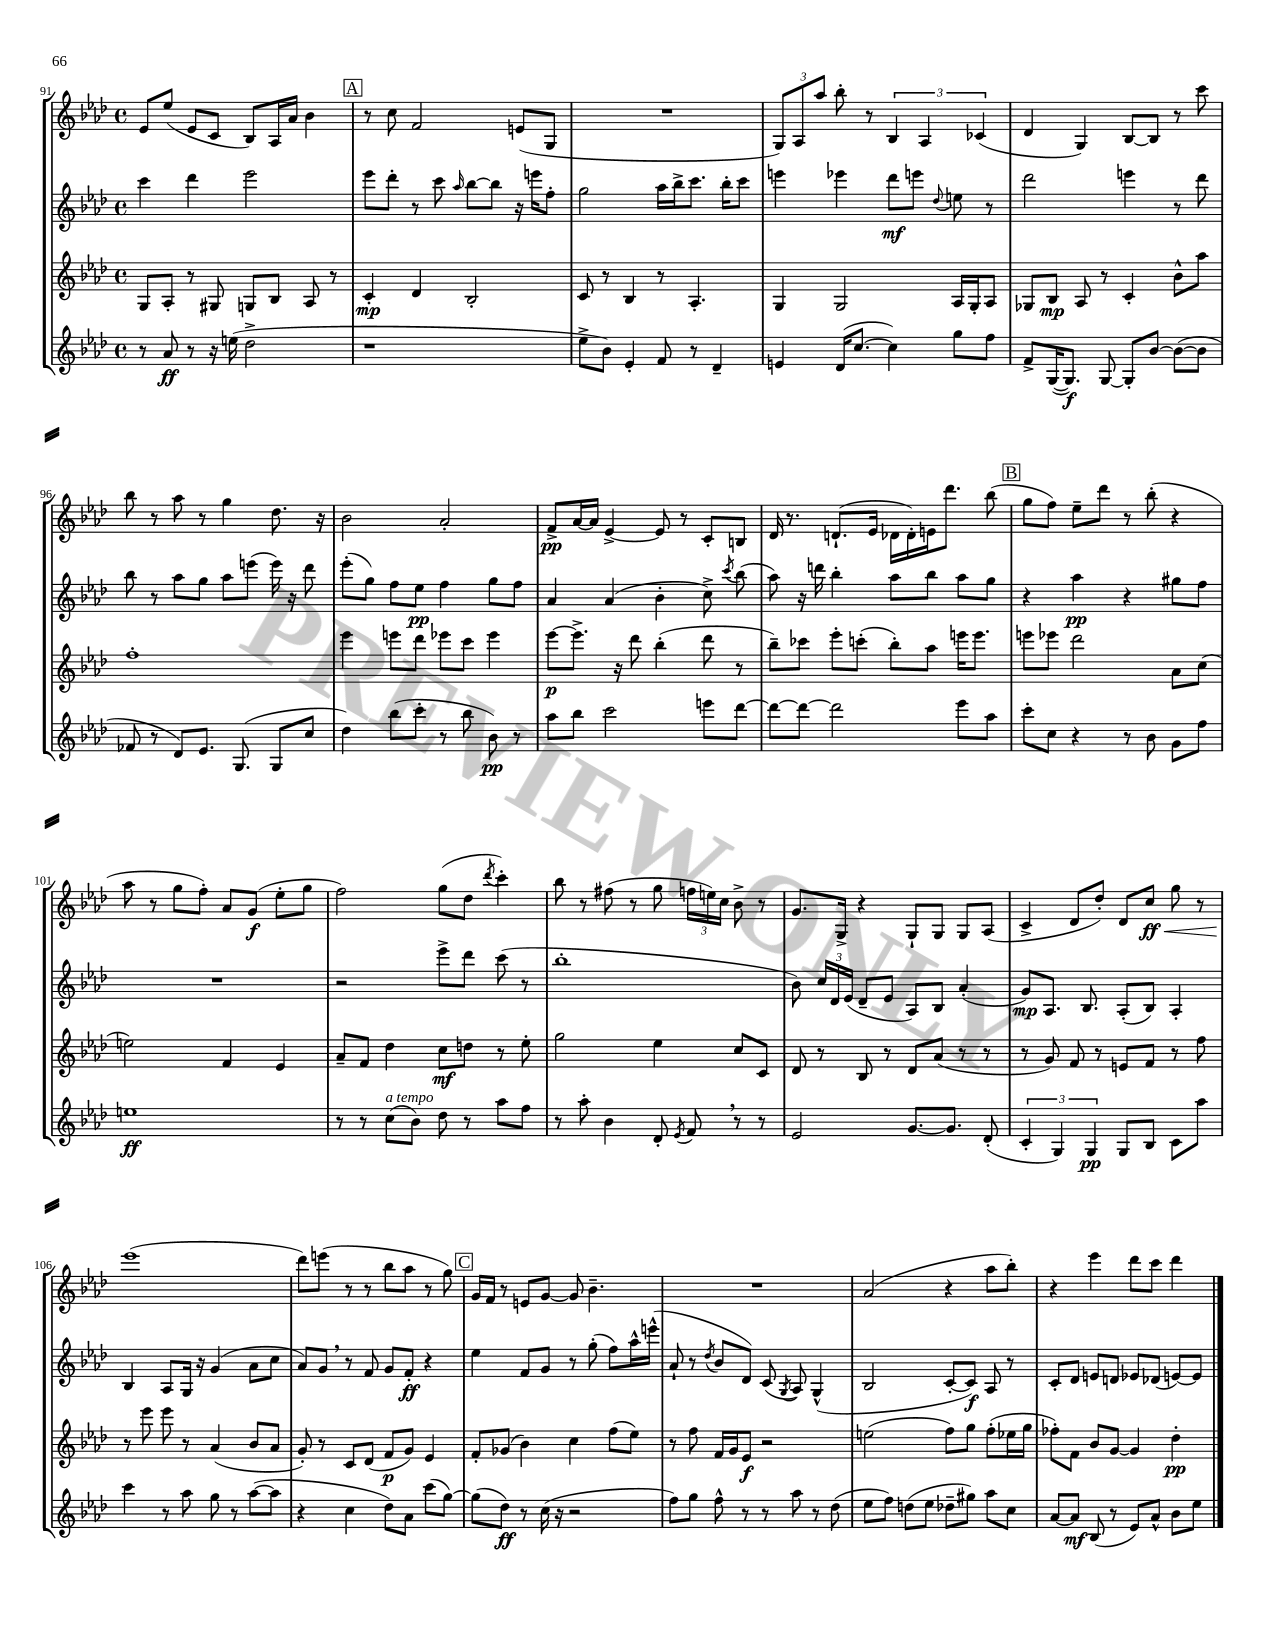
<<
\new StaffGroup <<
\new Staff = "s0" {
    \clef treble \key aes \major \defaultTimeSignature \time 4/4
    \autoBeamOff ees'8[ ees''8]( ees'8[ c'8] bes8[) aes16 aes'16] bes'4 |
    \mark \markup { \box "A" } r8 c''8 f'2 e'8[( g8] |
    R1 |
    \tuplet 3/2 { g8[) aes8 aes''8] } bes''8-. r8 \tuplet 3/2 { bes4 aes4 ces'4( } |
    des'4 g4) bes8[~ bes8] r8 c'''8 |
    bes''8 r8 aes''8 r8 g''4 des''8. r16 |
    bes'2 aes'2-. |
    f'8[->\pp aes'16~ aes'16] ees'4~-> ees'8 r8 c'8[-. b8] |
    des'16 r8. d'8.[-!( ees'16] des'16[ des'16-.) e'16 des'''8.] bes''8( |
    \mark \markup { \box "B" } g''8[ f''8]) ees''8[-- des'''8] r8 bes''8-.( r4 |
    aes''8 r8 g''8[ f''8]-.) aes'8[ g'8]\f( ees''8[-. g''8] |
    f''2) g''8[( des''8] \acciaccatura { des'''8 } c'''4-.) |
    bes''8 r8 fis''8( r8 g''8 \tuplet 3/2 { f''16[ e''16) c''16] } bes'8-> r8 |
    g'8.[ g16]-> r4 g8[-! g8] g8[ aes8]( |
    c'4-> des'8[ des''8]-.) des'8[ c''8]\ff\< g''8 r8 |
    ees'''1\!( |
    des'''8[) e'''8]( r8 r8 bes''8[ aes''8] r8 g''8) |
    \mark \markup { \box "C" } g'16[ f'16] r8 e'8[ g'8]~ g'8 bes'4.-- |
    R1 |
    aes'2( r4 aes''8[ bes''8]-.) |
    r4 ees'''4 des'''8[ c'''8] des'''4 \bar "|." |
}
\new Staff = "s1" {
    \clef treble \key aes \major \defaultTimeSignature \time 4/4
    \autoBeamOff c'''4 des'''4 ees'''2 |
    \mark \markup { \box "A" } ees'''8[ des'''8]-. r8 c'''8 \grace { aes''16 } bes''8[~ bes''8] r16 e'''16[ f''8]-. |
    g''2 aes''16[ bes''16-> c'''8.] bes''16[-. c'''8] |
    e'''4 ees'''4 des'''8[\mf e'''8] \appoggiatura { des''8 } e''8 r8 |
    des'''2 e'''4 r8 des'''8 |
    bes''8 r8 aes''8[ g''8] aes''8[ e'''8]( e'''16) r16 des'''8 |
    ees'''8[-.( g''8]) f''8[ ees''8]\pp f''4 g''8[ f''8] |
    aes'4 aes'4( bes'4-. c''8->) \acciaccatura { c'''8 } bes''8( |
    aes''8) r16 d'''16 bes''4-. aes''8[ bes''8] aes''8[ g''8] |
    \mark \markup { \box "B" } r4 aes''4\pp r4 gis''8[ f''8] |
    R1 |
    r2 ees'''8[-> des'''8] c'''8( r8 |
    bes''1-. |
    bes'8) \tuplet 3/2 { c''16[ des'16 ees'16]( } des'8[-- ees'8] aes8[) bes8] aes'4-.( |
    g'8[\mp) aes8.] bes8. aes8[-.( bes8]) aes4-. |
    bes4 aes8[ g16] r16 g'4( aes'8[ c''8] |
    aes'8[) g'8] \breathe r8 f'8 g'8[ f'8]-.\ff r4 |
    \mark \markup { \box "C" } ees''4 f'8[ g'8] r8 g''8-.( f''8[) aes''16-^ e'''16]-^( |
    aes'8-! r8 \acciaccatura { des''8 } bes'8[ des'8]) c'8( \acciaccatura { g8 } aes8) g4-^( |
    bes2 c'8[~-. c'8]\f) aes8 r8 |
    c'8[-. des'8] e'8[ d'8] ees'8[ des'8]( e'8[~) e'8] \bar "|." |
}
\new Staff = "s2" {
    \clef treble \key aes \major \defaultTimeSignature \time 4/4
    \autoBeamOff g8[ aes8]-. r8 gis8 g8[ bes8] aes8 r8 |
    \mark \markup { \box "A" } c'4-.\mp des'4 bes2-. |
    c'8 r8 bes4 r8 aes4.-. |
    g4 g2 aes16[ g16-. aes8] |
    ges8[ bes8]\mp aes8 r8 c'4-. bes'8[-^ aes''8] |
    f''1-. |
    ees'''4 e'''8[ des'''8] ees'''8[ c'''8] ees'''4 |
    ees'''8[~\p ees'''8.]-> r16 des'''8 bes''4-.( des'''8 r8 |
    bes''8[--) ces'''8] ees'''8[-. c'''8]-.( bes''8[-.) aes''8] e'''16[ e'''8.] |
    \mark \markup { \box "B" } e'''8[ ees'''8] des'''2 aes'8[ c''8]( |
    e''2) f'4 ees'4 |
    aes'8[-- f'8] des''4 c''8[\mf d''8] r8 ees''8-. |
    g''2 ees''4 c''8[ c'8] |
    des'8 r8 bes8 r8 des'8[ aes'8]( r8 r8 |
    r8 g'8) f'8 r8 e'8[ f'8] r8 f''8 |
    r8 ees'''8 ees'''8 r8 aes'4( bes'8[ aes'8] |
    g'8-.) r8 c'8[ des'8]( f'8[\p g'8]) ees'4 |
    \mark \markup { \box "C" } f'8[-. ges'8]( bes'4) c''4 f''8[( ees''8]) |
    r8 f''8 f'16[ g'16 ees'8]\f r2 |
    e''2( f''8[) g''8] f''8[-.( ees''16 g''16] |
    fes''8[-.) f'8] bes'8[ g'8]~ g'4 des''4-.\pp \bar "|." |
}
\new Staff = "s3" {
    \clef treble \key aes \major \defaultTimeSignature \time 4/4
    \autoBeamOff r8 aes'8\ff r8 r16 e''16( des''2-> |
    \mark \markup { \box "A" } r1 |
    ees''8[-> bes'8]) ees'4-. f'8 r8 des'4-- |
    e'4 des'16[( c''8.]~ c''4) g''8[ f''8] |
    f'8[-> g16~( g8.]\f) g8~ g8[-. bes'8]~ bes'8[~( bes'8] |
    fes'8 r8 des'8[) ees'8.] g8.( g8[ c''8] |
    des''4) bes''8[( c'''8]-. r8 bes''8 bes'8\pp) r8 |
    aes''8[ bes''8] c'''2 e'''8[ des'''8]~ |
    des'''8[~ des'''8]~ des'''2 ees'''8[ aes''8] |
    \mark \markup { \box "B" } c'''8[-. c''8] r4 r8 bes'8 g'8[ f''8] |
    e''1\ff |
    r8 r8 c''8[^\markup { \italic "a tempo" }( bes'8]) des''8 r8 aes''8[ f''8] |
    r8 aes''8-. bes'4 des'8-. \acciaccatura { ees'8 } f'8 \breathe r8 r8 |
    ees'2 g'8.[~ g'8.] des'8-.( |
    \tuplet 3/2 { c'4-. g4) g4\pp } g8[ bes8] c'8[ aes''8] |
    c'''4 r8 aes''8 g''8 r8 aes''8[~( aes''8] |
    r4 c''4 des''8[) aes'8] c'''8[( g''8]~) |
    \mark \markup { \box "C" } g''8[( des''8]\ff) r8 c''16( r16 r2 |
    f''8[) g''8] f''8-^ r8 r8 aes''8 r8 des''8( |
    ees''8[ f''8]) d''8[( ees''8] des''8[-- gis''8]) aes''8[ c''8] |
    aes'8[~ aes'8]\mf bes8( r8 ees'8[) aes'8]-^ bes'8[ ees''8] \bar "|." |
}
>>
>>
\layout { \context { \Score currentBarNumber = #91 } }
